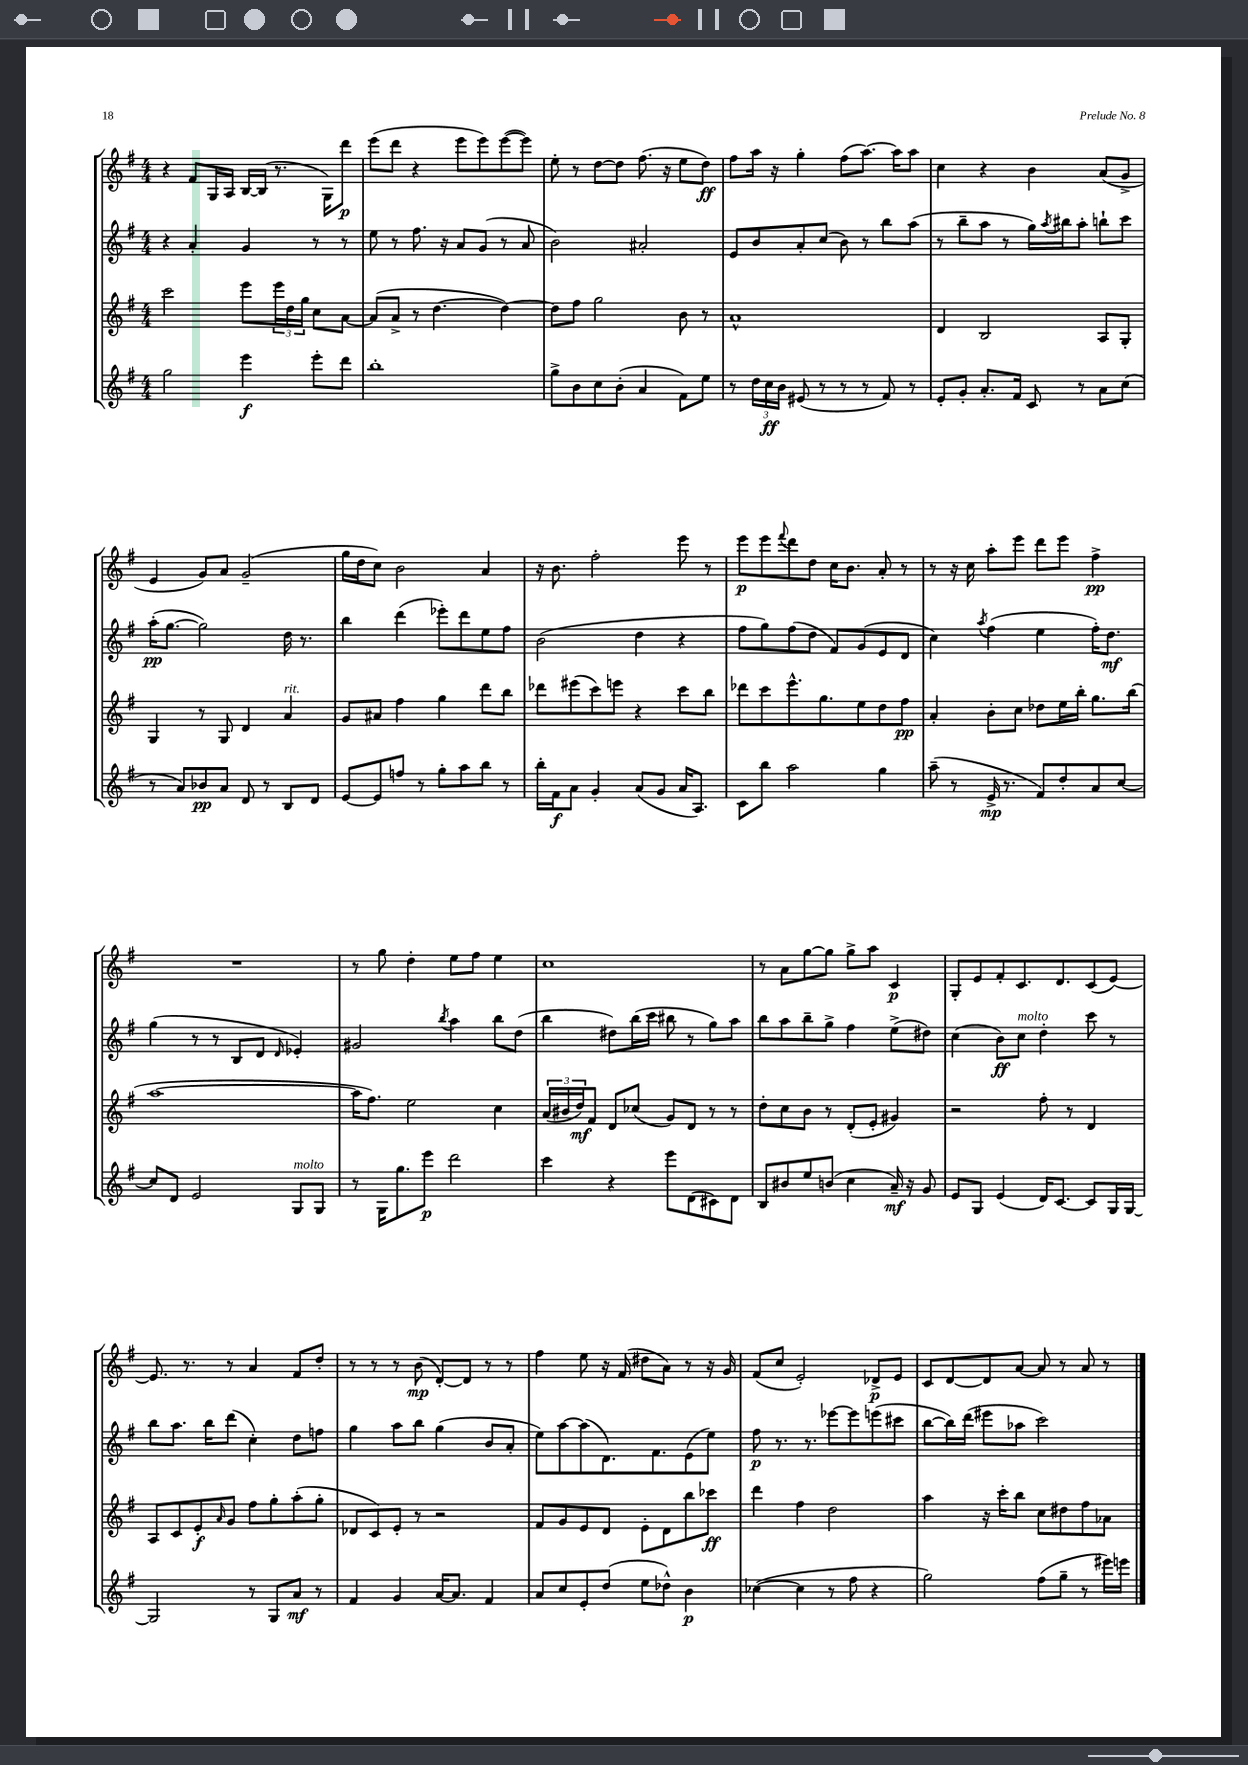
<<
\new StaffGroup <<
\new Staff = "s0" {
    \clef treble \key g \major \numericTimeSignature \time 4/4
    r4 fis'8 g16 a16 b16~ b16( r8. g16) d'''8\p |
    e'''8( d'''8 r4 e'''8 e'''8) e'''8~( e'''8) |
    e''8-. r8 d''8~ d''8 fis''8.( r16 e''8 d''8\ff) |
    fis''8 a''16 r16 g''4-. fis''8( a''8.~) a''16 a''8 |
    c''4 r4 b'4 a'8( g'8-> |
    e'4 g'8) a'8 g'2--( |
    g''16 d''16 c''8) b'2 a'4 |
    r16 b'8. fis''2-. e'''8 r8 |
    e'''8\p e'''8 \appoggiatura { fis'''8 } d'''8 d''8 c''16 b'8. a'8-. r8 |
    r8 r16 c''16 a''8-. e'''8 d'''8 e'''8 fis''4->\pp |
    R1 |
    r8 g''8 d''4-. e''8 fis''8 e''4 |
    c''1 |
    r8 a'8 g''8~ g''8 g''8-> a''8 c'4\p |
    g8-. e'8 fis'8-. c'8. d'8. c'8( e'8~) |
    e'8. r8. r8 a'4 fis'8 d''8-. |
    r8 r8 r8 b'8\mp( d'8~-.) d'8 r8 r8 |
    fis''4 e''8 r16 fis'16( dis''8 a'8) r8 r16 g'16 |
    fis'8( c''8 e'2-.) des'8->\p e'8 |
    c'8 d'8~ d'8 a'8~ a'8 r8 a'8 r8 \bar "|." |
}
\new Staff = "s1" {
    \clef treble \key g \major \numericTimeSignature \time 4/4
    r4 a'4-. g'4 r8 r8 |
    e''8 r8 fis''8. r16 a'8 g'8( r8 a'8 |
    b'2) ais'2-. |
    e'8 b'8 a'8-. c''8( b'8) r8 b''8 a''8( |
    r8 b''8-- a''8 r8 g''16) \acciaccatura { a''8 } bis''16 a''8-. b''8-! c'''8 |
    a''16-.\pp( g''8.~ g''2) d''16 r8. |
    b''4 d'''4( ees'''8-.) d'''8 e''8 fis''8 |
    b'2( d''4 r4 |
    fis''8 g''8) fis''8( d''8 fis'8) g'8( e'8 d'8 |
    c''4) \acciaccatura { a''8 } fis''4( e''4 fis''16-.) d''8.\mf |
    g''4( r8 r8 b8 d'8 \grace { d'16 } ees'4-.) |
    gis'2 \acciaccatura { b''8 } a''4 b''8 d''8( |
    b''4 dis''8) b''16( c'''16 bis''8 r8 g''8) a''8 |
    b''8 a''8 b''8-- g''8-> fis''4 e''8->( dis''8) |
    c''4( b'8\ff) c''8^\markup { \italic "molto" } d''4-. c'''8 r8 |
    b''8 a''8. b''16 d'''8( c''4-.) d''8 f''8 |
    g''4 a''8 b''8 g''4( b'8 a'8-. |
    e''8) a''8~ a''8( d'8.) fis'8. e'8( e''8) |
    fis''8\p r8. r8. ees'''8~ ees'''8 e'''8( cis'''8 |
    b''8~ b''16) d'''16( eis'''8 aes''8 c'''2) \bar "|." |
}
\new Staff = "s2" {
    \clef treble \key g \major \numericTimeSignature \time 4/4
    c'''2 e'''8 \tuplet 3/2 { e'''16 d''16 g''16 } c''8 a'8~ |
    a'8( a'8-> r8 d''4.~ d''4~) |
    d''8 fis''8 g''2 b'8 r8 |
    a'1-^ |
    d'4 b2 a8 g8-. |
    g4 r8 g8 d'4 a'4^\markup { \italic "rit." } |
    g'8 ais'8 fis''4 g''4 d'''8 b''8 |
    des'''8 eis'''8( c'''8) e'''8 r4 c'''8 b''8 |
    des'''8 c'''8 e'''8.-^ g''8. e''8 d''8 fis''8\pp |
    a'4-. b'8-. c''8 des''8 e''16 b''16-. g''8. b''16( |
    a''1~ |
    a''16 fis''8.) e''2 c''4 |
    \tuplet 3/2 { a'16( bis'16 d''16\mf) } fis'8 d'8 ces''8( g'8) d'8 r8 r8 |
    d''8-. c''8 b'8 r8 d'8-.( e'8-. gis'4) |
    r2 fis''8-. r8 d'4 |
    a8 c'8 e'8-.\f \grace { a'16 } g'8 fis''8 g''8-. a''8-.( g''8-. |
    des'8 c'8) e'8-. r8 r2 |
    fis'8 g'8 e'8 d'8 e'8-. d'8 b''8 ces'''8\ff |
    d'''4 fis''4 d''2 |
    a''4 r16 c'''16-. b''8 c''8 dis''8 fis''8 aes'8 \bar "|." |
}
\new Staff = "s3" {
    \clef treble \key g \major \numericTimeSignature \time 4/4
    g''2 e'''4\f e'''8-. d'''8 |
    b''1-. |
    g''8-> b'8 c''8 b'8-.( a'4 fis'8) e''8 |
    r8 \tuplet 3/2 { d''16 c''16\ff b'16 } eis'8( r8 r8 r8 fis'8) r8 |
    e'8-. g'8-. a'8.-. fis'16 c'8 r8 a'8 c''8( |
    r8 a'8) bes'8\pp a'8 d'8 r8 b8 d'8 |
    e'8~ e'8 f''8 r8 g''8-. a''8 b''8 r8 |
    b''16-. fis'16\f a'8 g'4-. a'8( g'8 a'16 a8.) |
    c'8 b''8 a''2 g''4 |
    a''8--( r8 e'16->\mp r8. fis'8) d''8-. a'8 c''8~ |
    c''8 d'8 e'2 g8^\markup { \italic "molto" } g8 |
    r8 g16 g''8. e'''8\p d'''2 |
    c'''4 r4 e'''8 d'8( cis'8) d'8 |
    b8 bis'8 e''8 b'8( c''4 a'16--\mf) r16 g'8 |
    e'8 g8 e'4( d'16) c'8.~ c'8 g16 g16~ |
    g2 r8 g8 a'8\mf r8 |
    fis'4 g'4 a'16~ a'8. fis'4 |
    a'8 c''8 e'8-. d''8( e''8 des''8-^) b'4\p |
    ces''4~( ces''4 r8 fis''8 r4 |
    g''2) fis''8( g''8-- r8 eis'''16) e'''16 \bar "|." |
}
>>
>>
\layout { \context { \Score \remove "Bar_number_engraver" } }
